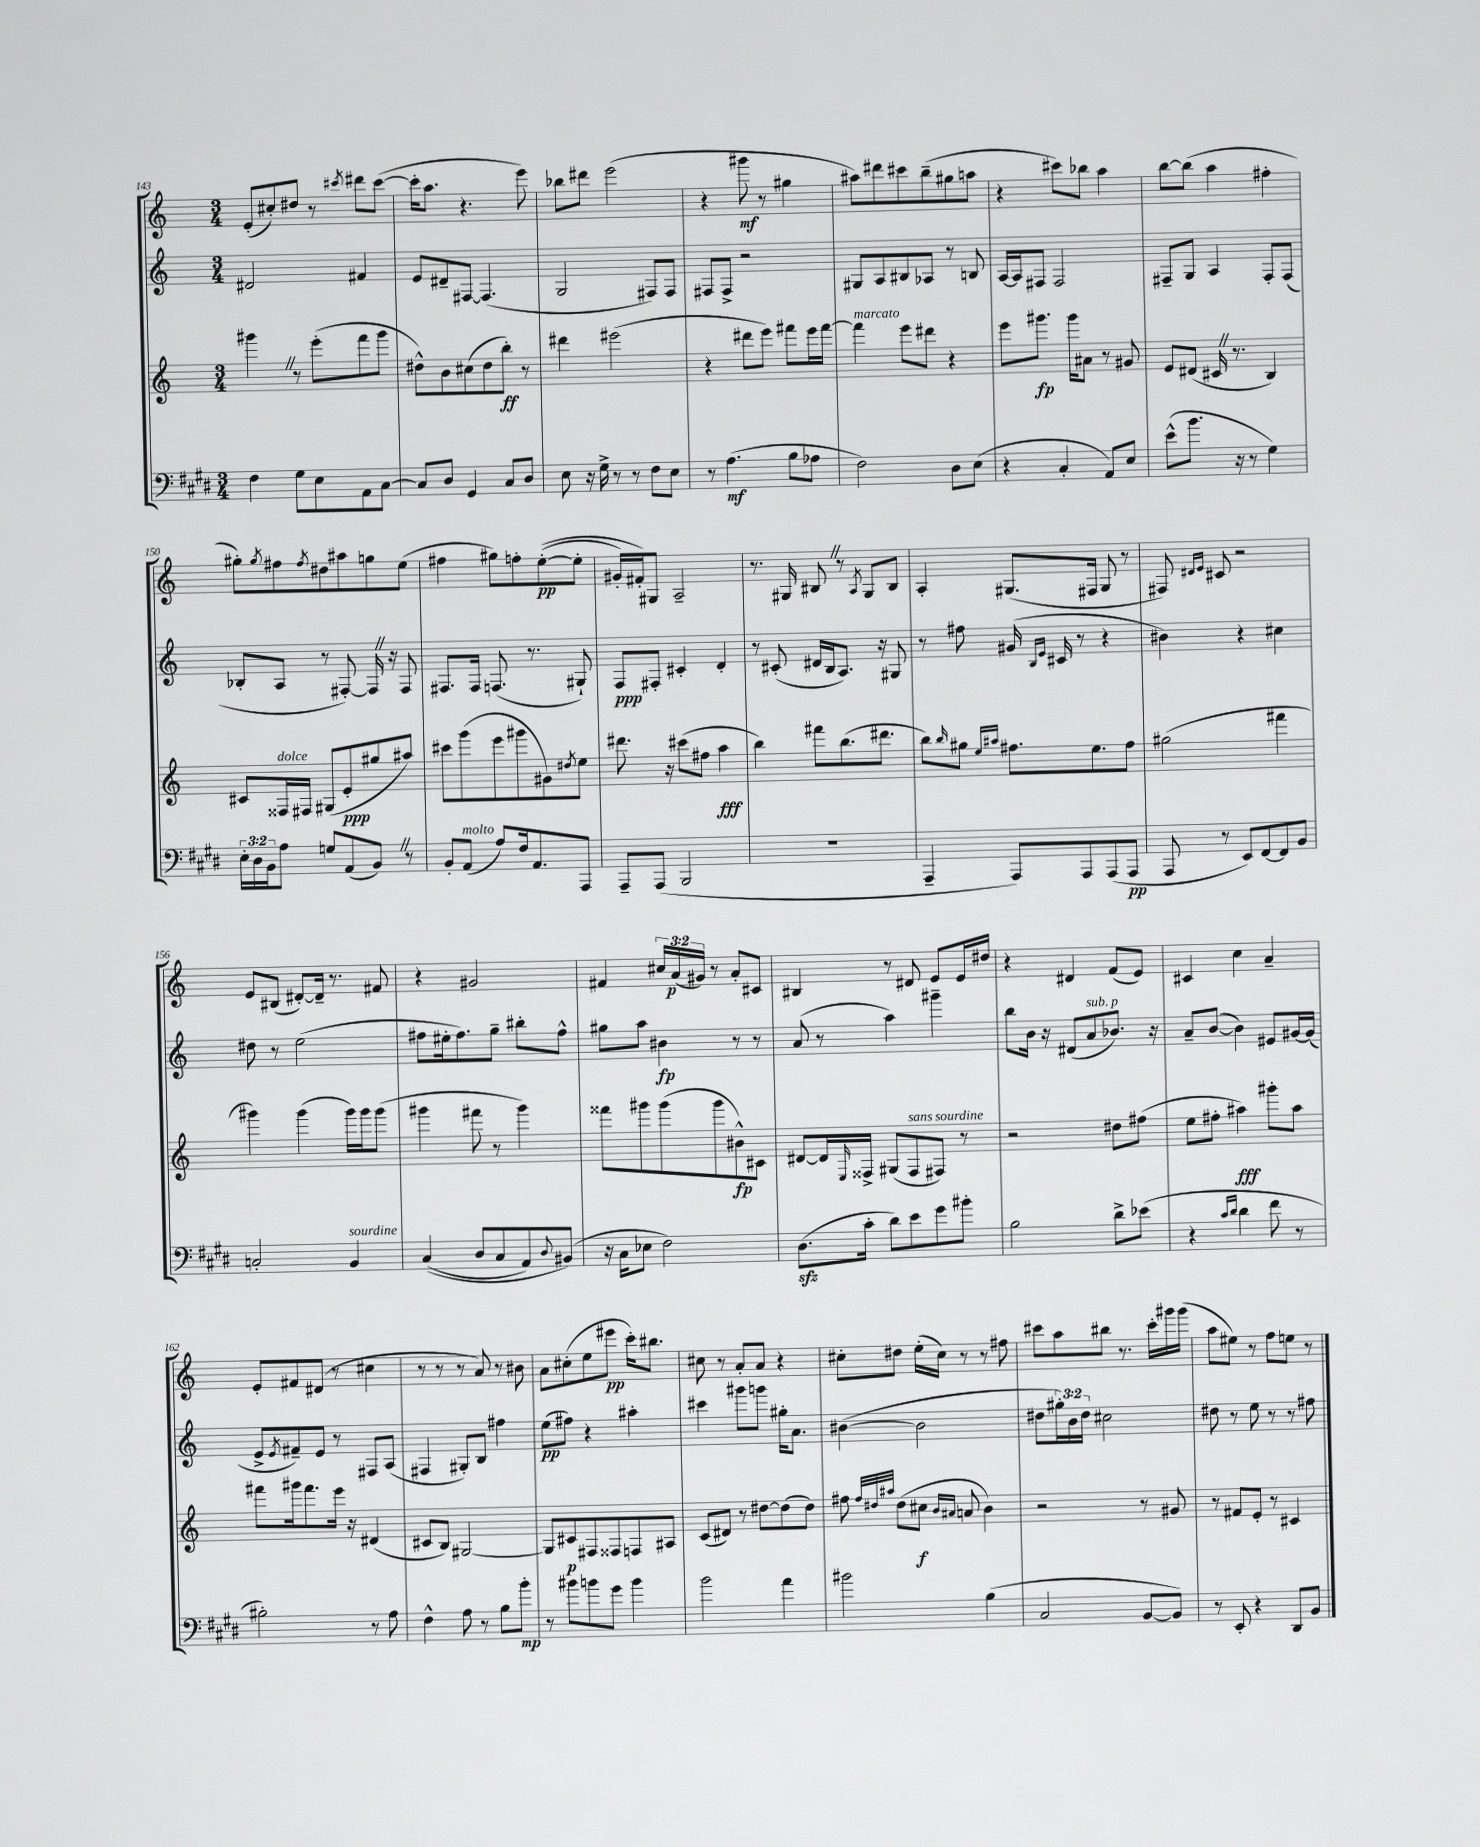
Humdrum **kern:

**kern	**kern	**kern	**kern
*staff4	*staff3	*staff2	*staff1
*clefF4	*clefG2	*clefG2	*clefG2
*k[f#c#g#d#]	*k[]	*k[]	*k[]
*M3/4	*M3/4	*M3/4	*M3/4
4F#\	4ggg#\	2d#/	(8e'/L
.	.	.	8cc#'/)
8G#\L	8r	.	8dd#/J
8E\	(8eee'\L	.	8r
.	.	.	8qccc#/
8AA\	8fff\	4f#/	8ddd#\L
[8C#\J	8ggg#\J	.	([8ccc#\J
=	=	=	=
8C#/]L	8dd#^^\L)	8e/L	16ccc#'\]LK
.	.	.	8.aa\J
8D#/J	8b\	8d#~/	.
4GG#/	(8cc#\	[8F#/J	4.r
.	8dd#\	(4.F#/]	.
8C#/L	8bb'\J)	.	.
8D#/J	8r	.	8eee\)
=	=	=	=
8E\	4ddd#\	2G/	8bb-\L
16r	.	.	8ddd#\J
16G#^\	.	.	.
8r	(2eee#\	.	(2eee\
8r	.	.	.
8F#\L	.	8F#/L)	.
8E\J	.	8F#/J	.
=	=	=	=
8r	4r	8F#/L	4r
(4.A\	.	8F#^/J	.
.	8ddd#\L	2r	8ggg#\
.	8eee\J)	.	8r
8B\L	8fff#\L	.	4gg#\
8A-\J	16eee\L	.	.
.	[16fff#\JJ	.	.
=	=	=	=
2F#\)	4fff#\]	8G#/L	8aa#\L)
.	.	8A/	8ddd#\
.	8eee\L	8B#/	8ccc#\
.	8ddd#\J	8A-/J	(8bb~\
8D#\L	4r	8r	8gg#\
(8E\J	.	8B/	8aa\J
=	=	=	=
4r	8eee\L	[16A/LL	4r
.	.	16A/]J	.
.	8.ggg#\J	8F#/J	.
4C#'/	.	2F#/	8ccc#\L)
.	16ggg#\LK	.	.
.	8a#\J	.	8bb-\J
8AA/L)	8r	.	4aa\
8E/J	8g#/	.	.
=	=	=	=
(8e^^\L	8e/L	8F#~/L	[8bb\L
8.b\J	(8d#/J	8G/J	(8bb\]J
.	16c#/	4A/	4aa\
16r	8.r	.	.
8r	.	.	.
4G#\)	4B/)	8F#'/L	4ff#'\
.	.	(8F#/J	.
=	=	=	=
24E'\LL	8c#/L	8B-'/L	8gg#'\L)
24D#\	.	.	.
24BB\J	.	.	.
.	.	.	8qgg#/
8A\J	16F##/L	8A/J	8ff#\
.	16F#/JJ	.	.
.	.	.	8qff#/
8G/L	(8G#/L	8r	8dd#\
(8AA/	8e'/	[8F#'/)	8aa#\
8BB/J)	8gg#/	16F#/]	8gg\
.	.	16r	.
8r	8aa#/J)	8F#/	(8ee\J
=	=	=	=
8BB'/L	8ccc#\L	8.F#/L	4ff#\
(8AA/J	(8ggg\	.	.
.	.	16F#/Jk	.
8A/L)	8eee\	(8.F/	8gg#\L)
16F#/k	8ggg#\	.	8ff'\
8.AA/	.	8.r	.
.	8g#\)	.	&(([8ee'\
.	8qdd#/	.	.
8AAA/J	8ee\J	8G#`/)	8ee'\]J
=	=	=	=
8AAA~/L	8.ddd#\	8F/L	16g#'/LL)
.	.	.	16f#'/J&)
(8AAA/J	.	8F#'/J	8G#/J
.	16r	.	.
2BBB/	(8ccc#\L	4c#'/	2A~/
.	8ff#\J	.	.
.	4aa\	4d'/	.
=	=	=	=
2.r	4bb\)	8r	8.r
.	.	(8c#'/	.
.	.	.	16G#/
.	8fff#\L	16d#/LL	8B#/
.	.	16B/J	.
.	(8.bb\	8.A/J)	8r
.	.	.	8qA/
.	.	.	8G#/L
.	8.ddd#\J	16r	.
.	.	8G#/	8B#/J
=	=	=	=
4AAA~/	8bb\L)	8r	4A'/
.	16qqbb/	.	.
.	8gg#\J	8ff#\	.
.	16qqee/LL	.	.
.	16qqaa#/JJ	.	.
8AAA/L)	8.ff#\L	(16g#/	(8.G#/L
.	.	16qqB/LL	.
.	.	16qqe/JJ	.
.	.	16c#/	.
8AAA/	.	8r	.
.	8.ee\	.	16F#/Jk
(8AAA/	.	4r	8G#/
8AAA/J	8ff#\J	.	8r
=	=	=	=
8AAA/	(2gg#\	4b#\)	8F#/)
.	.	.	16qqd#/LL
.	.	.	16qqe/JJ
8r	.	.	8c#/
8EE/L)	.	4r	2r
[8FF#/	.	.	.
8FF#/]	4fff#\	4cc#\	.
8BB/J	.	.	.
=	=	=	=
2C'/	4ggg#\)	8dd#\	8e/L
.	.	8r	(8B#/J
.	(4ggg#\	(2ee\	[8d#'/L)
.	.	.	16d#~/]Jk
.	.	.	8.r
4BB/	16ggg#\LL)	.	.
.	16ggg#\J	.	.
.	(8ggg#\J	.	8f#/
=	=	=	=
&((4C#/	4ggg#\	8ff#\L	4r
.	.	16ee#'\k	.
.	.	8.ff#\)	.
8D#/L	8fff#\	.	2g#/
8C#/	8r	8gg~\J	.
8AA/)	4ggg#\)	8bb#'\L	.
8qqD#/	.	.	.
(8BB#/J&)	.	8ff#^^\J	.
=	=	=	=
16r	8fff##\L	8gg#\L	4f#/
16C#\LK	.	.	.
8E-\J	8ggg#\	8aa\J	.
2F#\)	(8ggg#\	4b#\	24cc#/LL
.	.	.	(24a/
.	.	.	24g#/JJ)
.	8ggg#\	.	8r
.	8b#^^\)	8r	8a'/L
.	8c#\J	8r	8c#/J
=	=	=	=
(8.D#\L	[8d#/L	(8a/	4B#/
.	16d#/]L	8r	.
.	16qqE/	.	.
16c#'\Jk	16F##^/JJ	.	.
8d#\L)	(8G#/L	4aa\)	8r
8e\	8F##/	.	8d#/
8g#\	8F#/J)	4ggg#~\	8e/L
8b#'\J	8r	.	16e/L
.	.	.	16dd#/JJ
=	=	=	=
2B\	2r	8bb\L	4r
.	.	16b\Jk	.
.	.	16r	.
.	.	(8d#/L	4d#/
.	.	8a/	.
8d#^\L	8dd#\L	8.b-/J)	(8f/L
(8e-\J	(8ff#\J	.	8e/J)
.	.	16r	.
=	=	=	=
4r	8ee\L	8a~/L	4c#/
.	8ff#'\J	([8b/J	.
16qqc#/LL	.	.	.
16qqd#/JJ	.	.	.
4d#\	4aa#\)	4b\])	4cc\
8f#\	8ggg#'\L	8e#/L	4a~/
8r	8aa#\J	[16g#/L	.
.	.	(16g#/]JJ	.
=	=	=	=
2B#'\)	8fff#\L	8e^/L	8e'/L
.	.	8qe/	.
.	16ggg#\k	8f#~/)	8f#/
.	8.fff#\	.	.
.	.	8e/J	(8d#/J
.	16eee\Jk	8r	8r
.	16r	.	.
8r	(4d#/	8F#/L	4cc#\
8A\	.	(8A/J	.
=	=	=	=
4F#^^\	8c#/L	4F#/	8r
.	8B/J)	.	8r
8A\	[2G#/	8G#'/L)	8r
8r	.	8B/J	8a/)
8B\L	.	4ff#\	8r
8b'\J	.	.	8b#\
=	=	=	=
8r	8G#/]L	(8ee\L	8a\L
8b#\L	8c#/	8ff#\J)	(8cc#'\
8b\	8F#/	4r	8ee\
8g#\J	8F##/	.	8eee#\J
4b\	8F/	4aa#'\	16ccc'\LK)
.	.	.	8.bb#\J
.	8A#/J	.	.
=	=	=	=
2b\	(8c/L	4ccc#\	8cc#\
.	8d#/J)	.	8r
.	8r	8ggg#\L	8a'/L
.	[8dd#\L	8ggg\J	8a/J
4a\	(8dd#\]	16gg#'\LK	4r
.	.	8.a\J	.
.	8dd#\J)	.	.
=	=	=	=
2b#\	8ff#\	([4b#\	8cc#'\L
.	32qqff#/LLL	.	.
.	32qqdd#/	.	.
.	32qqaa#/JJJ	.	.
.	(8dd#\L	.	8dd#\J
.	8cc#\J	2b#\]	(16ee'\LL
.	.	.	16cc#\JJ)
.	16qqb/LL	.	.
.	16qqa#/JJ	.	.
.	8a/	.	8r
(4B\	4b\)	.	8r
.	.	.	8ff#\
=	=	=	=
2C#/	2r	8dd#\L	8ccc#\L
.	.	24gg#'\L)	8aa\
.	.	24b\	.
.	.	24dd#\JJ	.
.	.	2cc#\	8bb#\J
.	.	.	8.r
[8BB/L	8r	.	.
.	.	.	16ccc#'\LL
8BB/]J)	8g#/	.	16ggg#\
.	.	.	(16ggg#\JJ
=	=	=	=
8r	8r	8dd#\	8aa\L
8EE'/	8f#/L	8r	8ee#\J)
4r	8e'/J	8ee\	8r
.	8r	8r	8ff\L
8DD#/L	4c#/	8r	8ee\J
8BB/J	.	8ff#\	8r
==	==	==	==
*-	*-	*-	*-
